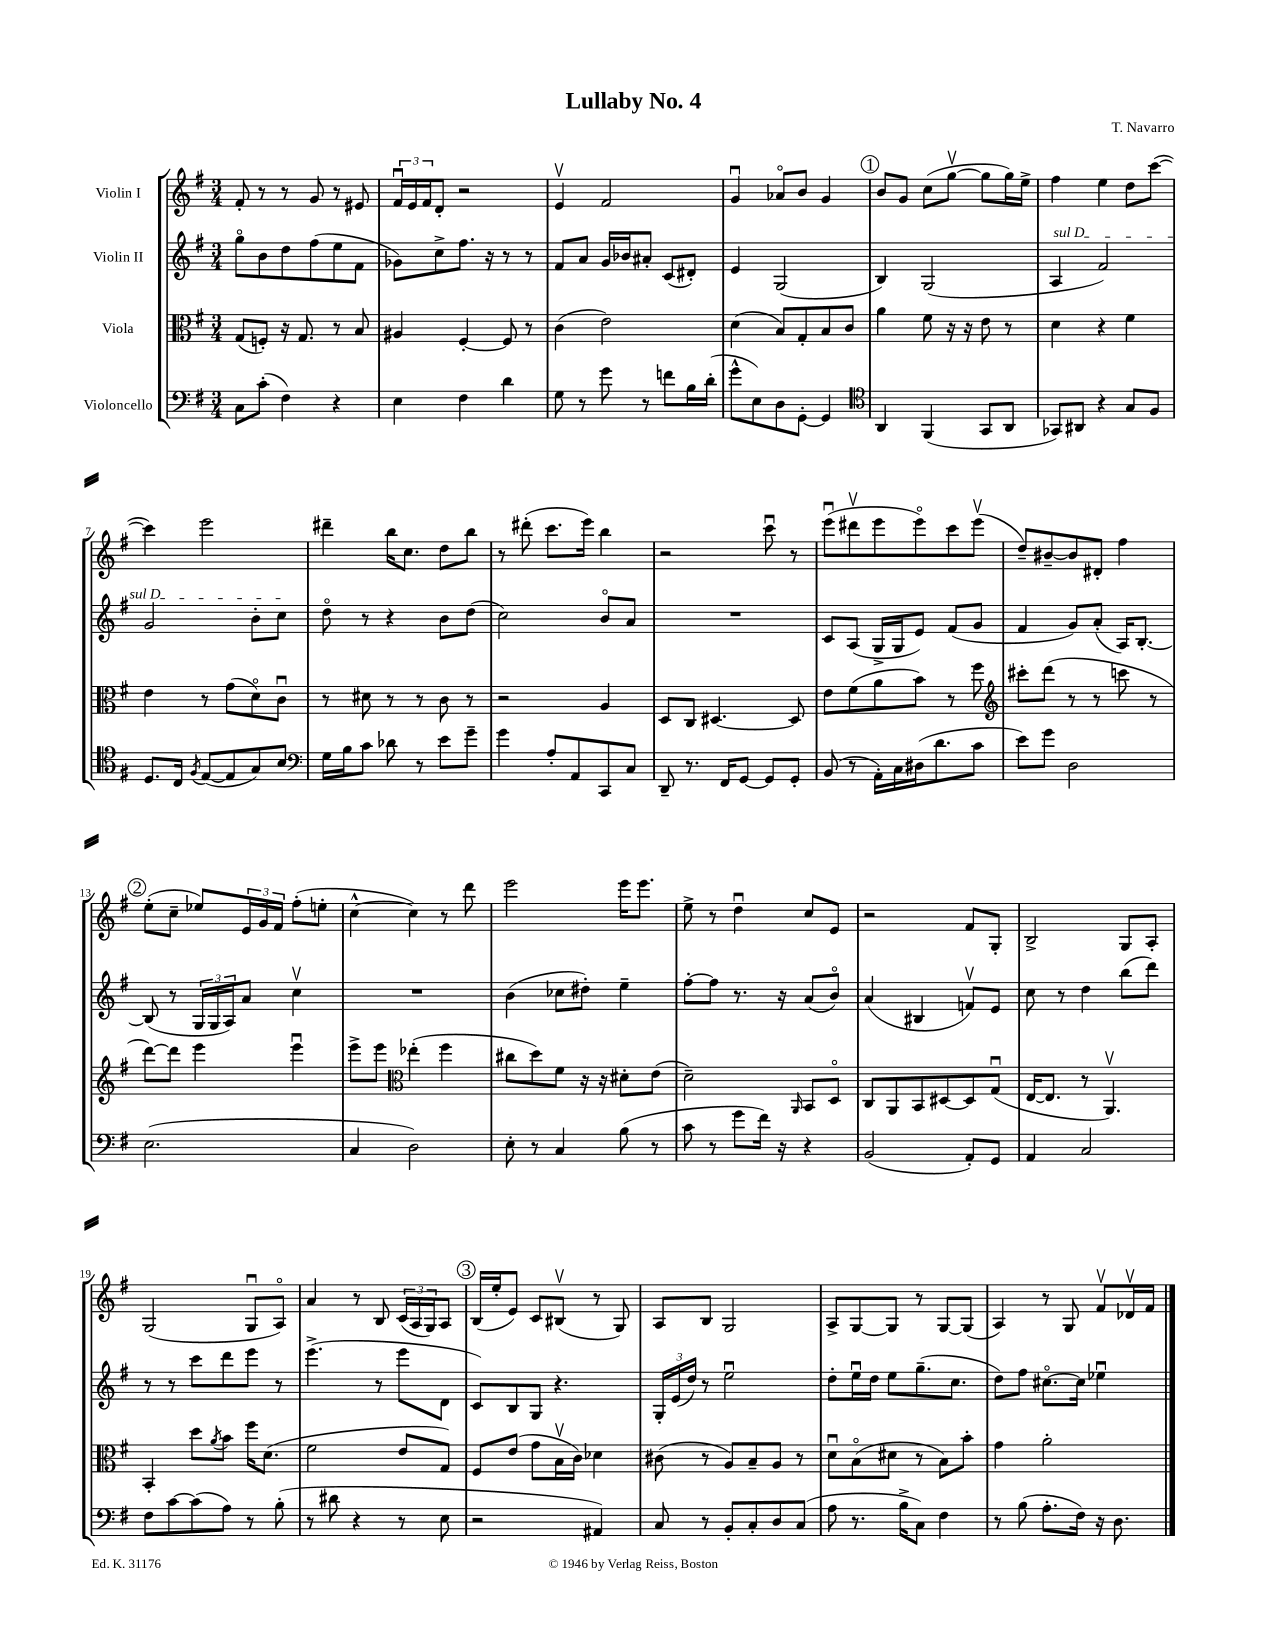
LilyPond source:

\header { title = "Lullaby No. 4" composer = "T. Navarro" }
<<
\new StaffGroup <<
\new Staff = "s0" \with { instrumentName = "Violin I" } {
    \clef treble \key g \major \numericTimeSignature \time 3/4
    fis'8-. r8 r8 g'8 r8 eis'8 |
    \tuplet 3/2 { fis'16\downbow e'16 fis'16 } d'8-. r2 |
    e'4\upbow fis'2 |
    g'4\downbow aes'8\flageolet b'8 g'4 |
    \mark \markup { \circle "1" } b'8 g'8 c''8( g''8~\upbow g''8 g''16) e''16-> |
    fis''4 e''4 d''8 c'''8~( |
    c'''4) e'''2 |
    dis'''4-- b''16 c''8. d''8 b''8 |
    r8 dis'''8-.( c'''8. e'''16) b''4 |
    r2 c'''8\downbow r8 |
    e'''8\downbow( dis'''8\upbow e'''8 e'''8\flageolet) c'''8 e'''8\upbow( |
    d''8--) bis'8~-- bis'8 dis'8-. fis''4 |
    \mark \markup { \circle "2" } e''8-.( c''8-- ees''8) \tuplet 3/2 { e'16 g'16 fis'16 } fis''8-.( e''8-. |
    c''4~-^ c''4) r8 d'''8 |
    e'''2 e'''16 e'''8. |
    e''8-> r8 d''4\downbow c''8 e'8 |
    r2 fis'8 g8-. |
    b2-> g8 a8-. |
    g2( g8\downbow a8\flageolet) |
    a'4 r8 b8 \tuplet 3/2 { c'16( a16 g16) } a8 |
    \mark \markup { \circle "3" } b16( e''16-. e'8) c'8 bis8\upbow( r8 g8) |
    a8 b8 g2 |
    a8-> g8~ g8 r8 g8~ g8( |
    a4) r8 g8 fis'8\upbow des'16\upbow fis'16 \bar "|." |
}
\new Staff = "s1" \with { instrumentName = "Violin II" } {
    \clef treble \key g \major \numericTimeSignature \time 3/4
    g''8\flageolet b'8 d''8 fis''8( e''8 fis'8 |
    ges'8) c''8-> fis''8. r16 r8 r8 |
    fis'8 a'8 g'16 bes'16 ais'8-. c'8( dis'8-.) |
    e'4 g2( |
    \mark \markup { \circle "1" } b4) g2( |
    \once \override TextSpanner.bound-details.left.text = \markup { \italic "sul D" } a4\startTextSpan fis'2) |
    g'2 b'8-. c''8\stopTextSpan |
    d''8\flageolet r8 r4 b'8 d''8( |
    c''2) b'8\flageolet a'8 |
    R2. |
    c'8 a8( g16-> g16 e'8) fis'8( g'8 |
    fis'4 g'8) a'8-.( a16) b8.~-. |
    \mark \markup { \circle "2" } b8( r8 \tuplet 3/2 { g16 g16 a16) } a'8 c''4\upbow |
    R2. |
    b'4( ces''8 dis''8-.) e''4-- |
    fis''8~-. fis''8 r8. r16 a'8( b'8\flageolet) |
    a'4( bis4 f'8\upbow) e'8 |
    c''8 r8 d''4 b''8( d'''8) |
    r8 r8 c'''8 d'''8 e'''8 r8 |
    e'''4.->( r8 e'''8 d'8 |
    \mark \markup { \circle "3" } c'8) b8 g8 r4. |
    \tuplet 3/2 { g16-. e'16( d''16) } r8 e''2\downbow |
    d''8-. e''16\downbow d''16 e''8 g''8.--( c''8. |
    d''8) fis''8 cis''8.~\flageolet cis''16 ees''4\downbow \bar "|." |
}
\new Staff = "s2" \with { instrumentName = "Viola" } {
    \clef alto \key g \major \numericTimeSignature \time 3/4
    g8( f8-.) r16 g8. r8 b8 |
    ais4 fis4~-. fis8 r8 |
    c'4( e'2) |
    d'4( b8) g8-. b8 c'8 |
    \mark \markup { \circle "1" } a'4 fis'8 r16 r16 e'8 r8 |
    d'4 r4 fis'4 |
    e'4 r8 g'8( d'8\flageolet) c'8\downbow |
    r8 dis'8 r8 r8 c'8 r8 |
    r2 a4 |
    d8 c8 dis4.~ dis8 |
    e'8 fis'8( a'8 b'8) r8 fis''8 |
    \clef treble cis'''8-. d'''8( r8 r8 c'''8 r8 |
    \mark \markup { \circle "2" } d'''8~) d'''8 e'''4 e'''4\downbow |
    e'''8-> e'''8 \clef alto ees''4-.( fis''4 |
    cis''8 d''8) fis'8 r16 r16 dis'8-. e'8( |
    d'2--) \grace { a,16 } b,8 d8\flageolet |
    c8 a,8 b,8 dis8~ dis8 g8\downbow( |
    e16~ e8. r8 a,4.\upbow) |
    b,4-. d''8 \acciaccatura { a'8 } b'8 fis''16 d'8.( |
    fis'2 e'8 g8) |
    \mark \markup { \circle "3" } fis8 e'8( g'8 b16\upbow c'16) des'4 |
    cis'8( r8 a8) b8-- a8 r8 |
    d'8\downbow b8\flageolet( dis'8 r8 b8) b'8-. |
    g'4 a'2-. \bar "|." |
}
\new Staff = "s3" \with { instrumentName = "Violoncello" } {
    \clef bass \key g \major \numericTimeSignature \time 3/4
    c8 c'8-.( fis4) r4 |
    e4 fis4 d'4 |
    g8 r8 g'8 r8 f'8 b16 d'16-.( |
    g'8-^ e8) d8 g,8~-. g,4 |
    \mark \markup { \circle "1" } \clef tenor a,4 fis,4( g,8 a,8 |
    ges,8) ais,8 r4 g8 fis8 |
    d8. c16 \acciaccatura { fis8 } e8~( e8 g8) b8 |
    \clef bass g16 b16 c'8 des'8 r8 e'8 g'8-- |
    g'4 a8-. a,8 c,8 c8 |
    d,8-- r8. fis,16 g,8~ g,8 g,8-. |
    b,8( r8 a,16-.) c16 dis16( d'8. c'8 |
    e'8) g'8 d2 |
    \mark \markup { \circle "2" } e2.( |
    c4 d2) |
    e8-. r8 c4 b8( r8 |
    c'8 r8 g'8 fis'16) r16 r4 |
    b,2( a,8-.) g,8 |
    a,4 c2 |
    fis8 c'8~ c'8( a8) r8 b8-.( |
    r8 dis'8 r4 r8 e8 |
    \mark \markup { \circle "3" } r2 ais,4) |
    c8 r8 b,8-. c8-. d8 c8( |
    a8 r8. b16-> c8) fis4 |
    r8 b8( a8.-. fis16) r16 d8. \bar "|." |
}
>>
>>
